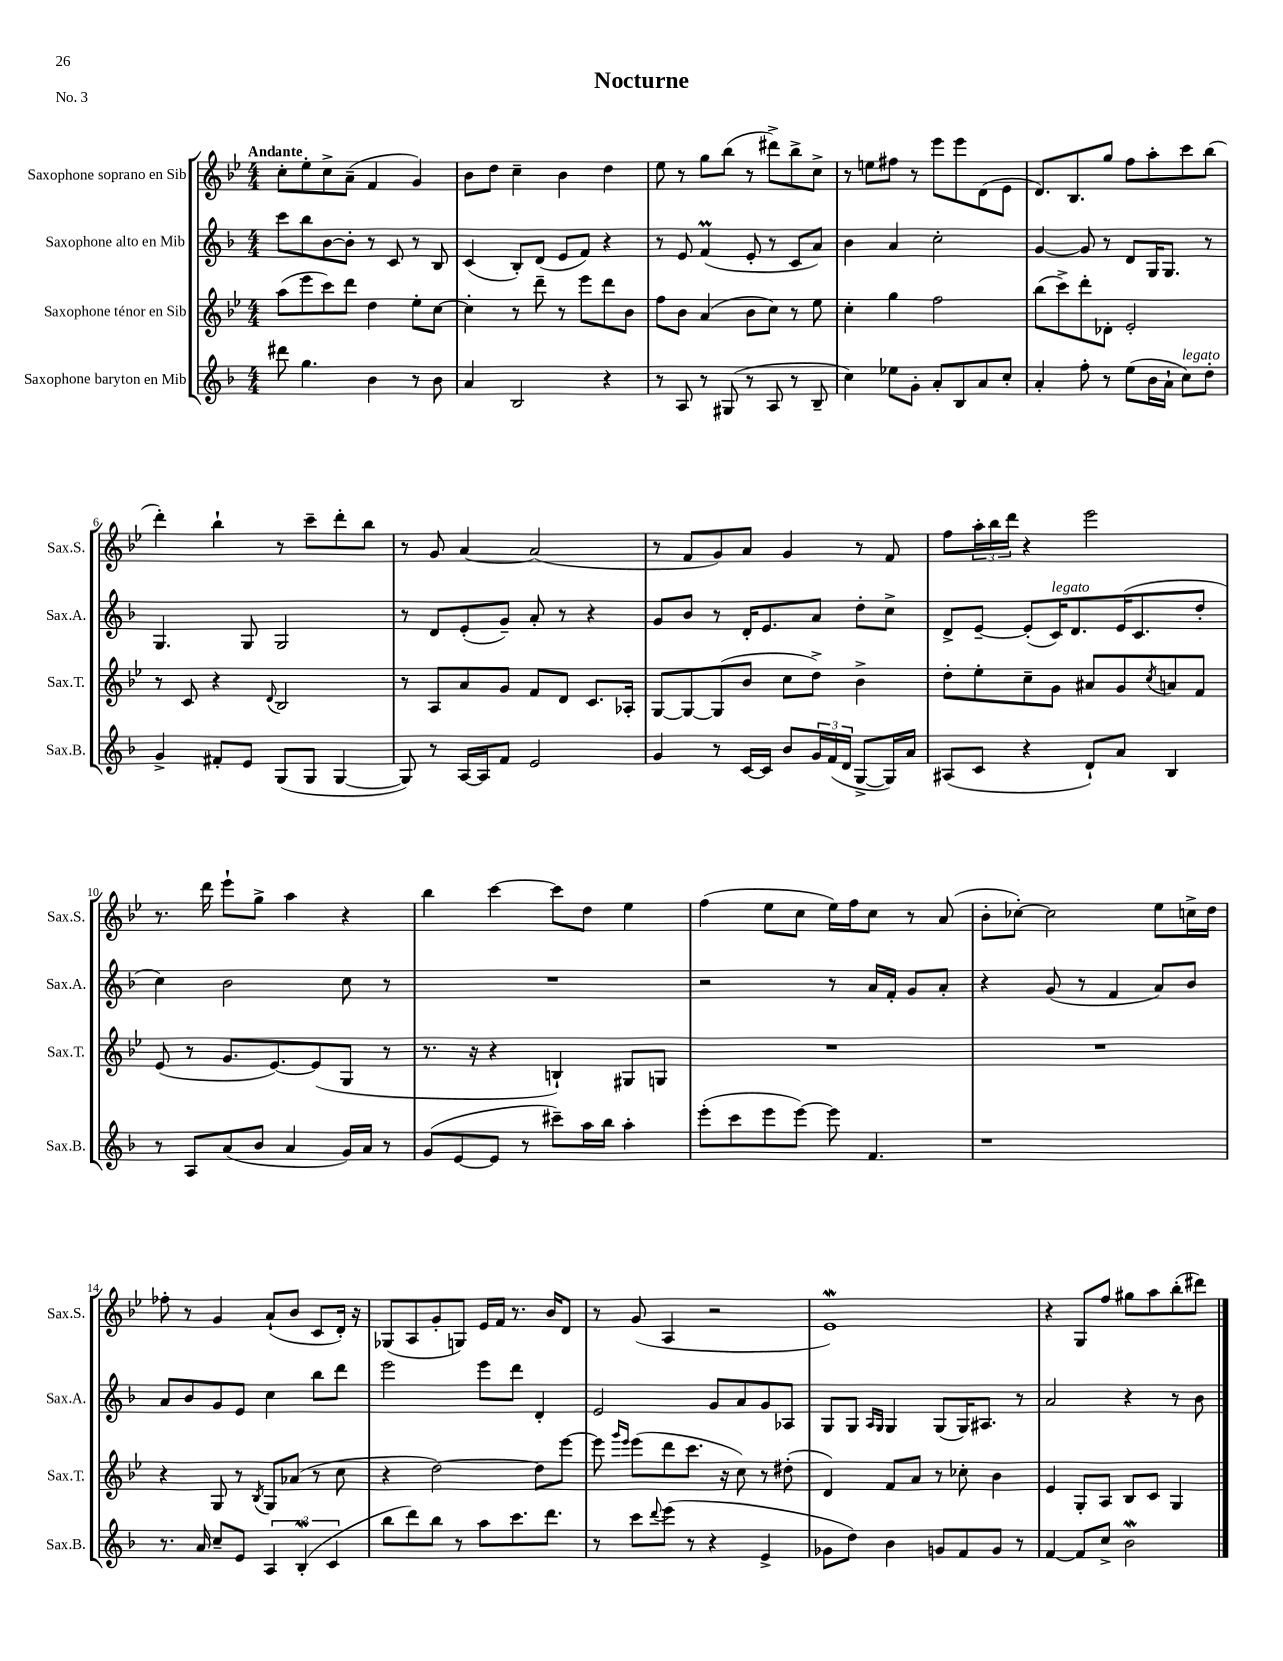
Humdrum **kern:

**kern	**kern	**kern	**kern
*part4	*part3	*part2	*part1
*staff4	*staff3	*staff2	*staff1
*I"Saxophone baryton en Mib	*I"Saxophone ténor en Sib	*I"Saxophone alto en Mib	*I"Saxophone soprano en Sib
*I'Sax.B.	*I'Sax.T.	*I'Sax.A.	*I'Sax.S.
*clefG2	*clefG2	*clefG2	*clefG2
*k[b-]	*k[b-e-]	*k[b-]	*k[b-e-]
*M4/4	*M4/4	*M4/4	*M4/4
=1	=1	=1	=1
!	!	!	!LO:TX:a:B:t=Andante
8ddd#X\	(8aa\L	8ccc\L	8cc'\L
4.gg\	8eee-\	8bb-\	8ee-'\
.	8ccc\)	[8b-\	8cc^\
.	8ddd\J	8b-'\J]	(8a~\J
4b-\	4dd\	8r	4f/
.	.	8c/	.
8r	8ee-'\L	8r	4g/)
8b-\	[8cc\J	8B-/	.
=2	=2	=2	=2
4a/	4cc'\]	(4c/	8b-\L
.	.	.	8dd\J
2B-/	8r	8B-'/L)	4cc~\
.	8ddd~\	(8d/J	.
.	8r	8e/L	4b-\
.	8eee-\L	8f/J)	.
4r	8ddd\	4r	4dd\
.	8b-\J	.	.
=3	=3	=3	=3
8r	8ff\L	8r	8ee-\
8A/	8b-\J	8e/	8r
8r	(4a/	(4fM/	8gg\L
(8G#X/	.	.	(8bb-\J
8r	8b-\L	8e'/	8r
8A/	8cc\J)	8r	8ddd#X^\L)
8r	8r	8c/L	8bb-^\
8B-~/	8ee-\	8a/J)	8cc^\J
=4	=4	=4	=4
4cc\)	4cc'\	4b-\	8r
.	.	.	8een\L
8ee-X\L	4gg\	4a/	8ff#X\J
8g'\J	.	.	8r
8a'/L	2ff\	2cc'\	8eee-\L
8B-/	.	.	8eee-\
8a/	.	.	(8d\
8cc'/J	.	.	8e-\J
=5	=5	=5	=5
4a'/	(8bb-\L	[4g/	8.d/L)
.	8ccc^\)	.	.
.	.	.	8.B-/
8ff'\	8ddd'\	8g/]	.
8r	8d-X'\J	8r	8gg/J
(8ee\L	2e-'/	8d/L	8ff\L
16b-\L	.	16G/K	8aa'\
16a`\JJ	.	8.G/J	.
!LO:TX:a:i:t=legato	!	!	!
8cc\L)	.	.	8ccc\
8dd'\J	.	8r	(8bb-\J
!!LO:LB:g=z
=6	=6	=6	=6
4g^/	8r	4.G/	4ddd'\)
.	8c/	.	.
8f#X'/L	4r	.	4bb-`\
8e/J	.	8G/	.
.	8qqd/	.	.
(8G/L	2B-/	2G/	8r
8G/J	.	.	8ccc~\L
[4G/	.	.	8ddd'\
.	.	.	8bb-\J
=7	=7	=7	=7
8G/])	8r	8r	8r
8r	8A/L	8d/L	8g/
[16A/LL	8a/	(8e'/	[4a/
16A/J]	.	.	.
8f/J	8g/J	8g~/J)	.
2e/	8f/L	8a'/	(2a/]
.	8d/J	8r	.
.	8.c/L	4r	.
.	16A-X'/Jk	.	.
=8	=8	=8	=8
4g/	[8G/L	8g/L	8r
.	8G/_	8b-/J	8f/L
8r	(8G/]	8r	8g/)
[16c/LL	8b-/J	16d'/KL	8a/J
16c/JJ]	.	8.e/	.
8b-/L	8cc\L	.	4g/
24g/L	8dd^\J)	8a/J	.
(24f/	.	.	.
24d/JJ	.	.	.
[8G^/L	4b-^\	8dd'\L	8r
16G/L])	.	8cc^\J	8f/
16a/JJ	.	.	.
=9	=9	=9	=9
(8A#X/L	8dd'\L	8d^/L	8ff\L
8c/J	8ee-'\	[8e~/J	24aa'\L
.	.	.	24bb-\
.	.	.	24ddd\JJ
4r	8cc~\	(8e'/L]	4r
!	!	!LO:TX:a:i:t=legato	!
.	8g\J	16c/K)	.
.	.	8.d/	.
8d`/L)	8a#X/L	.	2eee-\
8a/J	8g/	(16e/K	.
.	.	8.c/	.
.	8qcc/	.	.
4B-/	8an/	.	.
.	8f/J	8dd'/J	.
!!LO:LB:g=z
=10	=10	=10	=10
8r	(8e-/	4cc\)	8.r
8A/L	8r	.	.
.	.	.	16ddd\
(8a/	8.g/L	2b-\	8eee-`\L
8b-/J	.	.	8gg^\J
.	[8.e-/)	.	.
4a/	.	.	4aa\
.	(8e-/]	.	.
16g/LL)	8G/J	8cc\	4r
16a/JJ	.	.	.
8r	8r	8r	.
=11	=11	=11	=11
(8g/L	8.r	1r	4bb-\
[8e/	.	.	.
.	16r	.	.
8e/J]	4r	.	[4ccc\
8r	.	.	.
8ccc#X~\L)	4Bn`/)	.	8ccc\L]
16aa\L	.	.	8dd\J
16bb-\JJ	.	.	.
4aa'\	8G#X/L	.	4ee-\
.	8Gn/J	.	.
=12	=12	=12	=12
(8eee'\L	1r	2r	(4ff\
8ccc\	.	.	.
8eee\	.	.	8ee-\L
[8eee\J)	.	.	8cc\J
8eee\]	.	8r	16ee-\LL)
.	.	.	16ff\J
4.f/	.	16a/LL	8cc\J
.	.	16f'/JJ	.
.	.	8g/L	8r
.	.	8a'/J	(8a/
=13	=13	=13	=13
1r	1r	4r	8b-'\L
.	.	.	[8cc-X'\J)
.	.	(8g/	2cc-\]
.	.	8r	.
.	.	4f/	.
.	.	8a/L)	8ee-\L
.	.	8b-/J	16ccn^\L
.	.	.	16dd\JJ
!!LO:LB:g=z
=14	=14	=14	=14
8.r	4r	8a/L	8ff-X'\
.	.	8b-/	8r
16a/	.	.	.
8cc~/L	8G/	8g/	4g/
8e/J	8r	8e/J	.
.	8qB-/	.	.
6A/	8G/L	4cc\	(8a`/L
.	(8a-X/J	.	8b-/J
(6B-w'/	.	.	.
.	8r	8bb-\L	8c/L
6c/	.	.	.
.	8cc\	8ddd\J	16d'/Jk)
.	.	.	16r
=15	=15	=15	=15
8bb-\L	4r	2eee\	(8G-X/L
8ddd\)	.	.	8A/
8bb-\J	[2dd\)	.	8g'/
8r	.	.	8Gn/J)
8aa\L	.	8eee\L	16e-/LL
.	.	.	16f/JJ
8.ccc\	.	8ddd\J	8.r
.	8dd\L]	4d'/	.
8.ddd\J	.	.	16b-/KL
.	[8eee-\J	.	8d/J
=16	=16	=16	=16
8r	8eee-\]	2e/	8r
.	16qqggg/LL	.	.
.	16qqeee-/JJ	.	.
8ccc\L	(8eee-\L	.	(8g/
8qqddd/	.	.	.
(8eee\J	8ddd\	.	4A/
8r	8.ccc\J	.	.
4r	.	8g/L	2r
.	16r	.	.
.	8cc\)	8a/	.
4e^/	8r	8g/	.
.	(8dd#X'\	8A-X/J	.
=17	=17	=17	=17
8g-X\L	4d/)	8G/L	1e-w)
8dd\J)	.	8G/J	.
.	.	16qqA/LL	.
.	.	16qqG/JJ	.
4b-\	8f/L	4G/	.
.	8a/J	.	.
8gn/L	8r	(8G/L	.
8f/	8cc-X'\	16G/K)	.
.	.	8.A#X/J	.
8g/J	4b-\	.	.
8r	.	8r	.
=18	=18	=18	=18
[4f/	4e-/	2a/	4r
8f/L]	8G'/L	.	8G/L
8cc^/J	8A/J	.	8ff/J
2b-w\	8B-/L	4r	8gg#X\L
.	8c/J	.	8aa\
.	4G/	8r	(8bb-'\
.	.	8b-\	8ddd#X\J)
==	==	==	==
*-	*-	*-	*-
